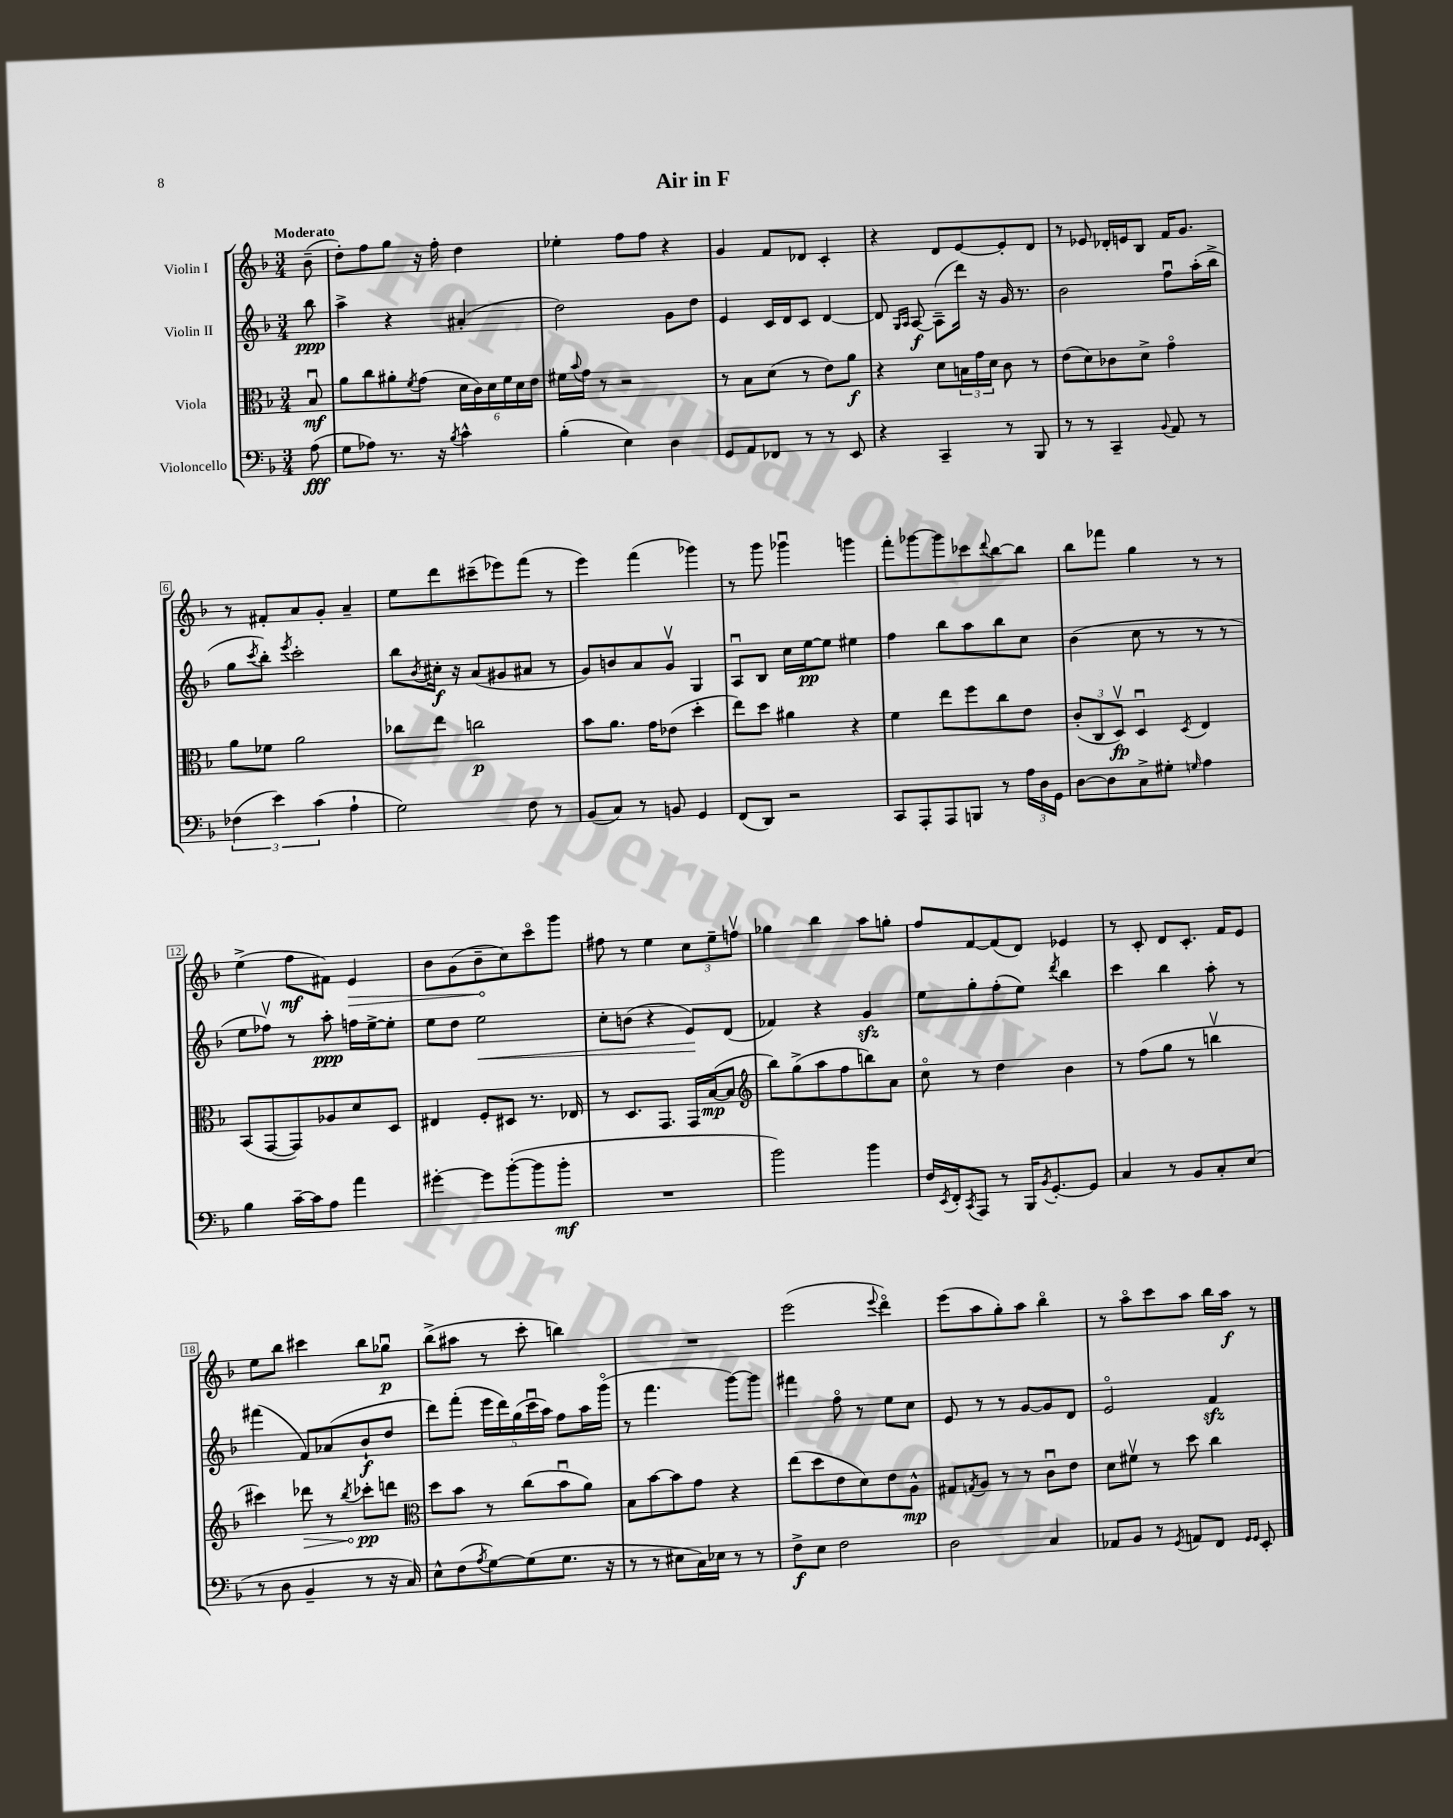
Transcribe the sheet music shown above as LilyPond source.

\header { title = "Air in F" }
<<
\new StaffGroup <<
\new Staff = "s0" \with { instrumentName = "Violin I" } {
    \clef treble \key f \major \numericTimeSignature \time 3/4 \partial 8 \tempo "Moderato"
    bes'8--( |
    d''8-.) f''8 g''8 r16 f''16-. d''4 |
    ees''4-. f''8 f''8 r4 |
    g'4 f'8 des'8 c'4-. |
    r4 d'8 e'8~ e'8-. d'8 |
    r8 ees'8 des'16-. e'16 bes8 f'16 g'8. |
    r8 fis'8-. a'8 g'8-. a'4-- |
    e''8 d'''8 cis'''8--( ees'''8) f'''8( r8 |
    e'''4) f'''4( ges'''4) |
    r8 g'''8 ges'''4\downbow g'''4 |
    f'''8-. ges'''8~ ges'''8 ces'''8 \appoggiatura { d'''8 } bes''8~ bes''8 |
    bes''8 fes'''8 g''4 r8 r8 |
    e''4->( f''8\mf fis'8) \once \override Hairpin.circled-tip = ##t e'4\> |
    bes'8 g'8( bes'8--\! c''8) c'''8\flageolet g'''8 |
    fis''8 r8 e''4 \tuplet 3/2 { c''8 e''8-- f''8\upbow } |
    ges''4 bes''4 a''8 g''8-. |
    f''8 f'8~ f'8( d'8) ees'4 |
    r8 c'8-. d'8 c'8.-. f'16 e'8 |
    e''8 bes''8 cis'''4 bes''8 ges''8\downbow\p |
    bes''8->( ais''8 r8 c'''8-. b''4) |
    R2. |
    e'''2( \appoggiatura { e'''8 } d'''4\flageolet) |
    e'''8( a''8 g''8-.) a''8 bes''4\flageolet |
    r8 a''8\flageolet c'''8 a''8 bes''16 a''16\f r8 \bar "|." |
}
\new Staff = "s1" \with { instrumentName = "Violin II" } {
    \clef treble \key f \major \numericTimeSignature \time 3/4 \partial 8
    bes''8\ppp |
    a''4-> r4 ais'4-.( |
    d''2) g'8 d''8 |
    e'4 c'16 d'16 c'8 d'4~ |
    d'8 \grace { g16 a16 } a8~\f a8--( d'''16) r16 g'16 r8. |
    bes'2 f''8\downbow a''16-.( bes''16-> |
    g''8 \acciaccatura { c'''8 } bes''8-.) \acciaccatura { e'''8 } c'''2-. |
    bes''8 \acciaccatura { bes'8 } cis''16-.\f r16 a'8( gis'8 ais'8 r8 |
    g'8) b'8 a'8 g'8\upbow g4 |
    a8\downbow bes8 c''16 e''16~\pp e''8 eis''4 |
    f''4 bes''8 a''8 bes''8 c''8 |
    bes'4( c''8 r8 r8 r8 |
    e''8 fes''8\upbow) r8 a''8-.\ppp f''16 e''16~-> e''8-. |
    e''8 d''8 e''2\< |
    c''8-. b'8( r4 e'8\!) d'8( |
    fes'4) r4 g'4\sfz |
    e''8 g''8-. f''8-.( e''8) \acciaccatura { d'''8 } bes''4 |
    c'''4 bes''4 a''8-. r8 |
    fis'''4( f'8) aes'8( bes'8-!\f d''8 |
    d'''8) f'''8-.( \tuplet 5/4 { e'''16 d'''16) g''16( c'''16\downbow a''16) } f''8 a''16 g'''16\flageolet( |
    r8 f'''4. g'''8~) g'''8 |
    fis'''4 f''8\flageolet r8 e''8 c''8 |
    e'8 r8 r8 g'8~ g'8 d'8 |
    e'2\flageolet f'4\sfz \bar "|." |
}
\new Staff = "s2" \with { instrumentName = "Viola" } {
    \clef alto \key f \major \numericTimeSignature \time 3/4 \partial 8
    bes8\downbow\mf |
    a'8 c''8 ais'8-. \acciaccatura { f'8 } g'8( \tuplet 6/4 { d'16 c'16) d'16 f'16 d'16 e'16 } |
    fis'16 \appoggiatura { bes'8 } g'16 r8 r2 |
    r8 bes8 d'8( r8 e'8) a'8\f |
    r4 d'8 \tuplet 3/2 { b16 g'16 d'16 } c'8 r8 |
    e'8( d'8) ces'8 d'8-> g'4\flageolet |
    a'8 fes'8 a'2 |
    ces''8 e''8 c''2\p |
    bes'8 a'8. g'16 ees'8( d''4-. |
    e''8) d''8 ais'4 r4 |
    f'4 e''8 f''8 c''8 e'8 |
    \tuplet 3/2 { c'8-.( c8 d8\upbow\fp) } d4\downbow \acciaccatura { d8 } e4 |
    bes,8( g,8~ g,8) aes8 d'8 d8 |
    eis4 f8-. dis8 r8. ees16 |
    r8 d8. g,8. g,16 bes16~\mp( bes8 |
    \clef treble bes''8) g''8->( a''8 f''8 b''8) a'8 |
    c''8\flageolet r8 d''4 bes'4 |
    r8 f''8( g''8 r8 b''4\upbow |
    cis'''4) \once \override Hairpin.circled-tip = ##t des'''8\> r8 \acciaccatura { bes''8 } ces'''8-.\pp\! d'''8 |
    \clef alto d''8 bes'8 r8 c''8( bes'8\downbow a'8) |
    bes8 bes'8~ bes'8 g'8 r4 |
    e''8( d''8 e'8 d'8) e'8 a8-^\mp |
    gis8 \acciaccatura { g8 } a8 r8 r8 c'8\downbow e'8 |
    d'8 fis'8\upbow r8 d''8 c''4 \bar "|." |
}
\new Staff = "s3" \with { instrumentName = "Violoncello" } {
    \clef bass \key f \major \numericTimeSignature \time 3/4 \partial 8
    a8\fff( |
    g8 aes8) r8. r16 \acciaccatura { bes8 } c'4-^ |
    bes4-.( e4) d4 |
    g,8 a,8 fes,8 r8 r8 e,8 |
    r4 c,4-- r8 bes,,8 |
    r8 r8 c,4-- \appoggiatura { bes,8 } a,8 r8 |
    \tuplet 3/2 { fes4( e'4) c'4( } a4-! |
    g2) f8 r8 |
    bes,8( c8) r8 b,8 g,4 |
    f,8( d,8) r2 |
    c,8 a,,8-. a,,8 b,,8 r8 \tuplet 3/2 { a16 d16 g,16 } |
    d8~ d8 c8-> gis8-. \grace { g16 } a4 |
    bes4 c'16~-- c'16 a8 a'4 |
    gis'4~-. gis'8 bes'8~-.( bes'8 bes'8-.\mf |
    R2. |
    bes'2) bes'4 |
    f16 \acciaccatura { e,8 } f,16-. \acciaccatura { c,8 } a,,8 r8 bes,,16 \acciaccatura { bes,8 } g,8.~-. g,8 |
    c4 r8 bes,8 c8-. e8( |
    r8 d8 bes,4-- r8 r16 c16) |
    e8-^ f8( \acciaccatura { a8 } g8~) g8( g8. r16 |
    r8 r8 eis8 c16) ees16 r8 r8 |
    f8->\f e8 f2 |
    d2 c4 |
    aes,8 bes,8 r8 \acciaccatura { g,8 } a,8 f,8 \grace { g,16 g,16 } e,8-. \bar "|." |
}
>>
>>
\layout { \context { \Score \override BarNumber.stencil = #(make-stencil-boxer 0.1 0.3 ly:text-interface::print) } }
